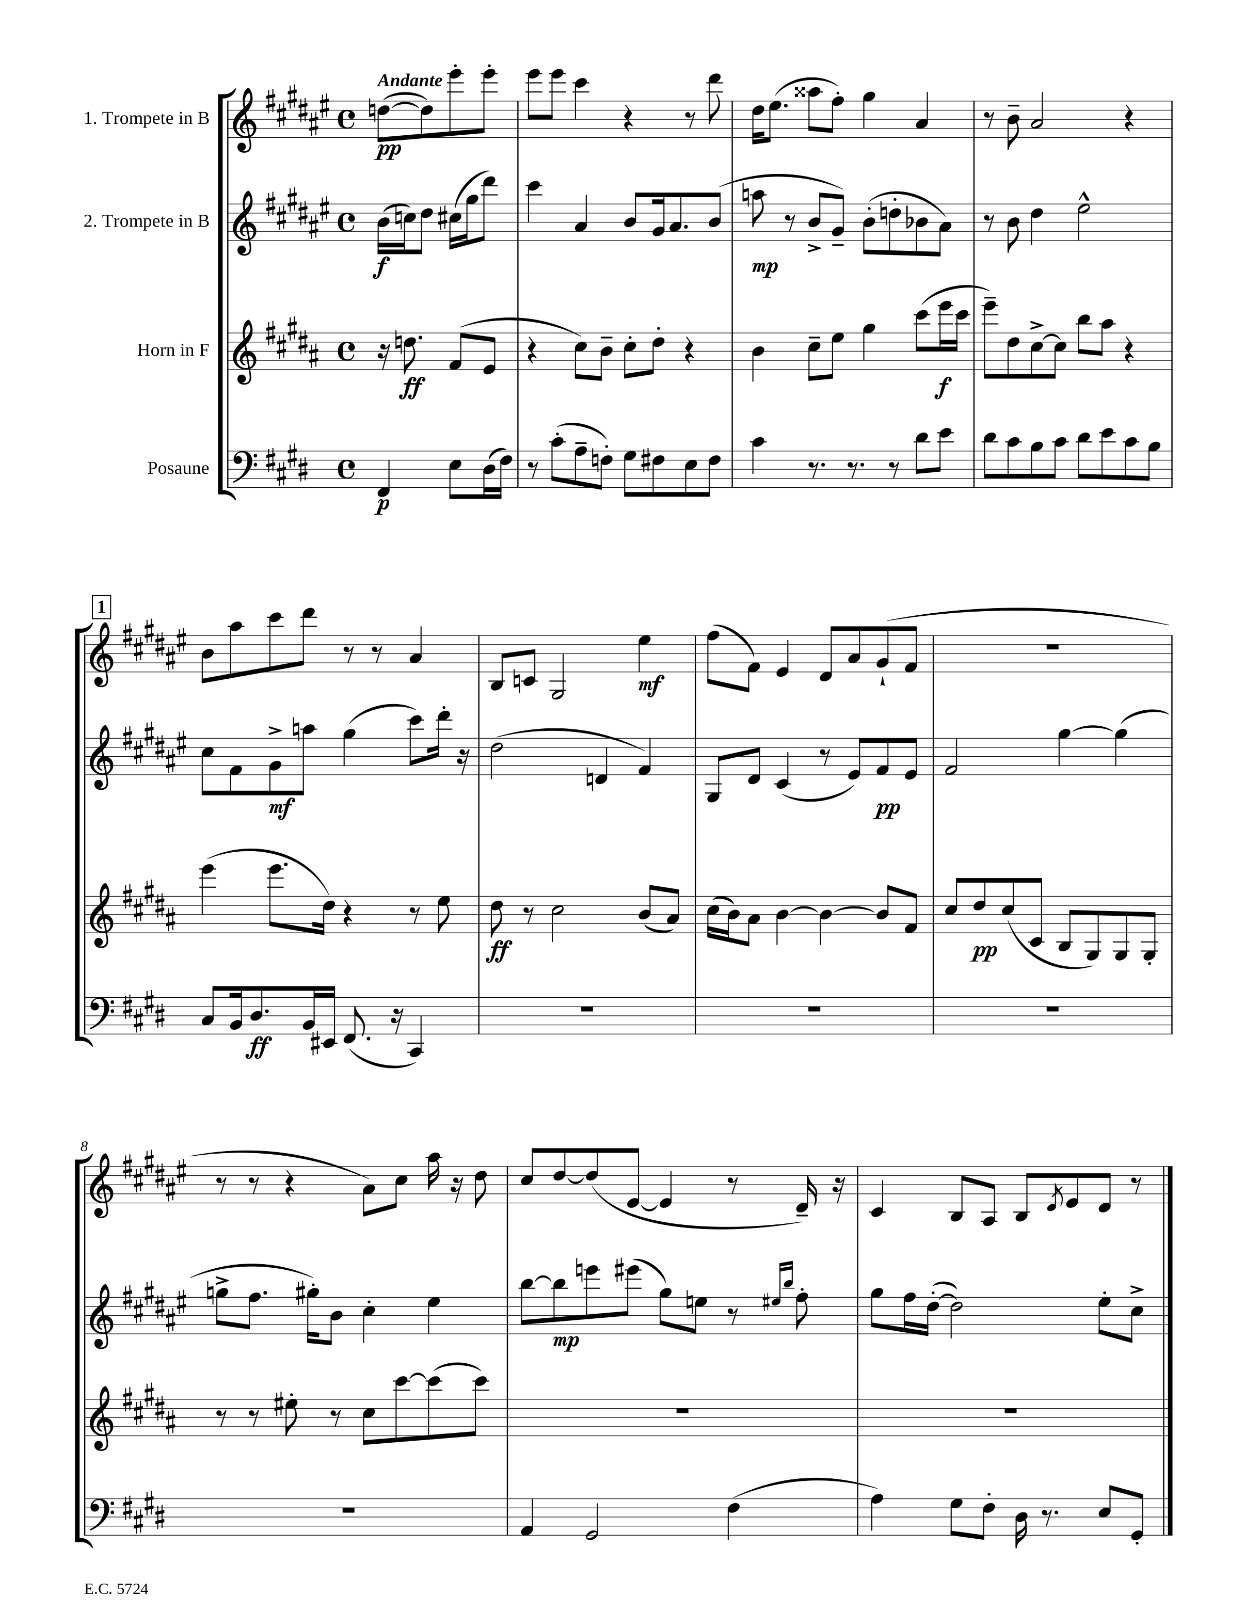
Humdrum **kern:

**kern	**dynam	**kern	**dynam	**kern	**dynam	**kern	**dynam
*part4	*part4	*part3	*part3	*part2	*part2	*part1	*part1
*staff4	*staff4	*staff3	*staff3	*staff2	*staff2	*staff1	*staff1
*I"Posaune	*	*I"Horn in F	*	*I"2. Trompete in B	*	*I"1. Trompete in B	*
*clefF4	*	*clefG2	*	*clefG2	*	*clefG2	*
*k[f#c#g#d#]	*	*k[f#c#g#d#a#]	*	*k[f#c#g#d#a#e#]	*	*k[f#c#g#d#a#e#]	*
*M4/4	*	*M4/4	*	*M4/4	*	*M4/4	*
*met(c)	*	*met(c)	*	*met(c)	*	*met(c)	*
=	=	=	=	=	=	=	=
!	!	!	!	!	!	!LO:TX:a:B:t=Andante	!
4FF#/	p	16r	.	(16b\LL	f	([8ddn\L	pp
.	.	8.ddn\	ff	16ccn\J)	.	.	.
.	.	.	.	8dd#\J	.	8dd\])	.
8E\L	.	(8f#/L	.	(16cc#X\LL	.	8eee#'\	.
.	.	.	.	16gg#\J	.	.	.
(16D#\L	.	8e/J	.	8ddd#\J)	.	8eee#'\J	.
16F#\JJ)	.	.	.	.	.	.	.
=1	=1	=1	=1	=1	=1	=1	=1
8r	.	4r	.	4ccc#\	.	8eee#\L	.
(8c#'\L	.	.	.	.	.	8eee#\J	.
8A~\	.	8cc#\L)	.	4a#/	.	4ccc#\	.
8Fn'\J)	.	8b~\J	.	.	.	.	.
8G#\L	.	8cc#'\L	.	8b/L	.	4r	.
8F#X\	.	8dd#'\J	.	16g#/k	.	.	.
.	.	.	.	8.a#/	.	.	.
8E\	.	4r	.	.	.	8r	.
8F#\J	.	.	.	(8b/J	.	8ddd#\	.
=2	=2	=2	=2	=2	=2	=2	=2
4c#\	.	4b\	.	8aan\	mp	16dd#\KL	.
.	.	.	.	.	.	(8.ee#\J	.
.	.	.	.	8r	.	.	.
8.r	.	8cc#~\L	.	8b^/L	.	8aa##X\L	.
.	.	8ee\J	.	8g#~/J)	.	8ff#'\J)	.
8.r	.	.	.	.	.	.	.
.	.	4gg#\	.	(8b'\L	.	4gg#\	.
8r	.	.	.	8ddn'\	.	.	.
8d#\L	.	(8ccc#\L	.	8b-X\	.	4a#/	.
8e\J	.	16eee\L	f	8a#\J)	.	.	.
.	.	16ccc#\JJ	.	.	.	.	.
=3	=3	=3	=3	=3	=3	=3	=3
8d#\L	.	8eee~\L)	.	8r	.	8r	.
8c#\	.	8dd#\	.	8b\	.	8b~\	.
8B\	.	[8cc#^\	.	4dd#\	.	2a#/	.
8c#\J	.	8cc#\J]	.	.	.	.	.
8d#\L	.	8bb\L	.	2ee#^^\	.	.	.
8e\	.	8aa#\J	.	.	.	.	.
8c#\	.	4r	.	.	.	4r	.
8B\J	.	.	.	.	.	.	.
!!LO:LB:g=z
!!LO:REH:place=s1:t=1
=4	=4	=4	=4	=4	=4	=4	=4
8C#/L	.	(4eee\	.	8cc#\L	.	8b\L	.
16BB/k	.	.	.	8f#\	.	8aa#\	.
8.D#/	ff	.	.	.	.	.	.
.	.	8.eee\L	.	8g#^\	mf	8ccc#\	.
16BB/L	.	.	.	8aan\J	.	8ddd#\J	.
16EE#X/JJ	.	16dd#\Jk)	.	.	.	.	.
(8.FF#/	.	4r	.	(4gg#\	.	8r	.
.	.	.	.	.	.	8r	.
16r	.	.	.	.	.	.	.
4CC#/)	.	8r	.	8ccc#\L)	.	4a#/	.
.	.	8ee\	.	16ddd#'\Jk	.	.	.
.	.	.	.	16r	.	.	.
=5	=5	=5	=5	=5	=5	=5	=5
1r	.	8dd#\	ff	(2dd#\	.	8B/L	.
.	.	8r	.	.	.	8cn/J	.
.	.	2cc#\	.	.	.	2G#/	.
.	.	.	.	4dn/	.	.	.
.	.	(8b/L	.	4f#/)	.	4ee#\	mf
.	.	8a#/J)	.	.	.	.	.
=6	=6	=6	=6	=6	=6	=6	=6
1r	.	(16cc#\LL	.	8G#/L	.	(8ff#\L	.
.	.	16b\J)	.	.	.	.	.
.	.	8a#\J	.	8d#/J	.	8f#\J)	.
.	.	[4b\	.	(4c#/	.	4e#/	.
.	.	4b\_	.	8r	.	8d#/L	.
.	.	.	.	8e#/L)	.	8a#/	.
.	.	8b/L]	.	8f#/	pp	(8g#`/	.
.	.	8f#/J	.	8e#/J	.	8f#/J	.
=7	=7	=7	=7	=7	=7	=7	=7
1r	.	8cc#/L	.	2f#/	.	1r	.
.	.	8dd#/	pp	.	.	.	.
.	.	(8cc#/	.	.	.	.	.
.	.	8c#/J	.	.	.	.	.
.	.	8B/L	.	[4gg#\	.	.	.
.	.	8G#/)	.	.	.	.	.
.	.	8G#/	.	(4gg#\]	.	.	.
.	.	8G#'/J	.	.	.	.	.
!!LO:LB:g=z
=8	=8	=8	=8	=8	=8	=8	=8
1r	.	8r	.	8ggn^\L	.	8r	.
.	.	8r	.	8.ff#\J	.	8r	.
.	.	8ee#X'\	.	.	.	4r	.
.	.	.	.	16gg#X'\KL)	.	.	.
.	.	8r	.	8b\J	.	.	.
.	.	8cc#\L	.	4cc#'\	.	8a#\L)	.
.	.	[8ccc#\	.	.	.	8cc#\J	.
.	.	(8ccc#\]	.	4ee#\	.	16aa#\	.
.	.	.	.	.	.	16r	.
.	.	8ccc#\J)	.	.	.	8dd#\	.
=9	=9	=9	=9	=9	=9	=9	=9
4AA/	.	1r	.	[8bb\L	.	8cc#/L	.
.	.	.	.	8bb\]	mp	[8dd#/	.
2GG#/	.	.	.	8eeen\	.	(8dd#/]	.
.	.	.	.	(8eee#X\J	.	[8e#/J	.
.	.	.	.	8gg#\L)	.	4e#/]	.
.	.	.	.	8een\J	.	.	.
(4F#\	.	.	.	8r	.	8r	.
.	.	.	.	16qqee#X/LL	.	.	.
.	.	.	.	16qqbb/JJ	.	.	.
.	.	.	.	8ff#'\	.	16d#~/)	.
.	.	.	.	.	.	16r	.
=10	=10	=10	=10	=10	=10	=10	=10
4A\)	.	1r	.	8gg#\L	.	4c#/	.
.	.	.	.	16ff#\L	.	.	.
.	.	.	.	([16dd#'\JJ	.	.	.
8G#\L	.	.	.	2dd#\])	.	8B/L	.
8F#'\J	.	.	.	.	.	8A#/J	.
16D#\	.	.	.	.	.	8B/L	.
8.r	.	.	.	.	.	.	.
.	.	.	.	.	.	8qd#/	.
.	.	.	.	.	.	8e#/	.
8E/L	.	.	.	8ee#'\L	.	8d#/J	.
8GG#'/J	.	.	.	8cc#^\J	.	8r	.
==	==	==	==	==	==	==	==
*-	*-	*-	*-	*-	*-	*-	*-
